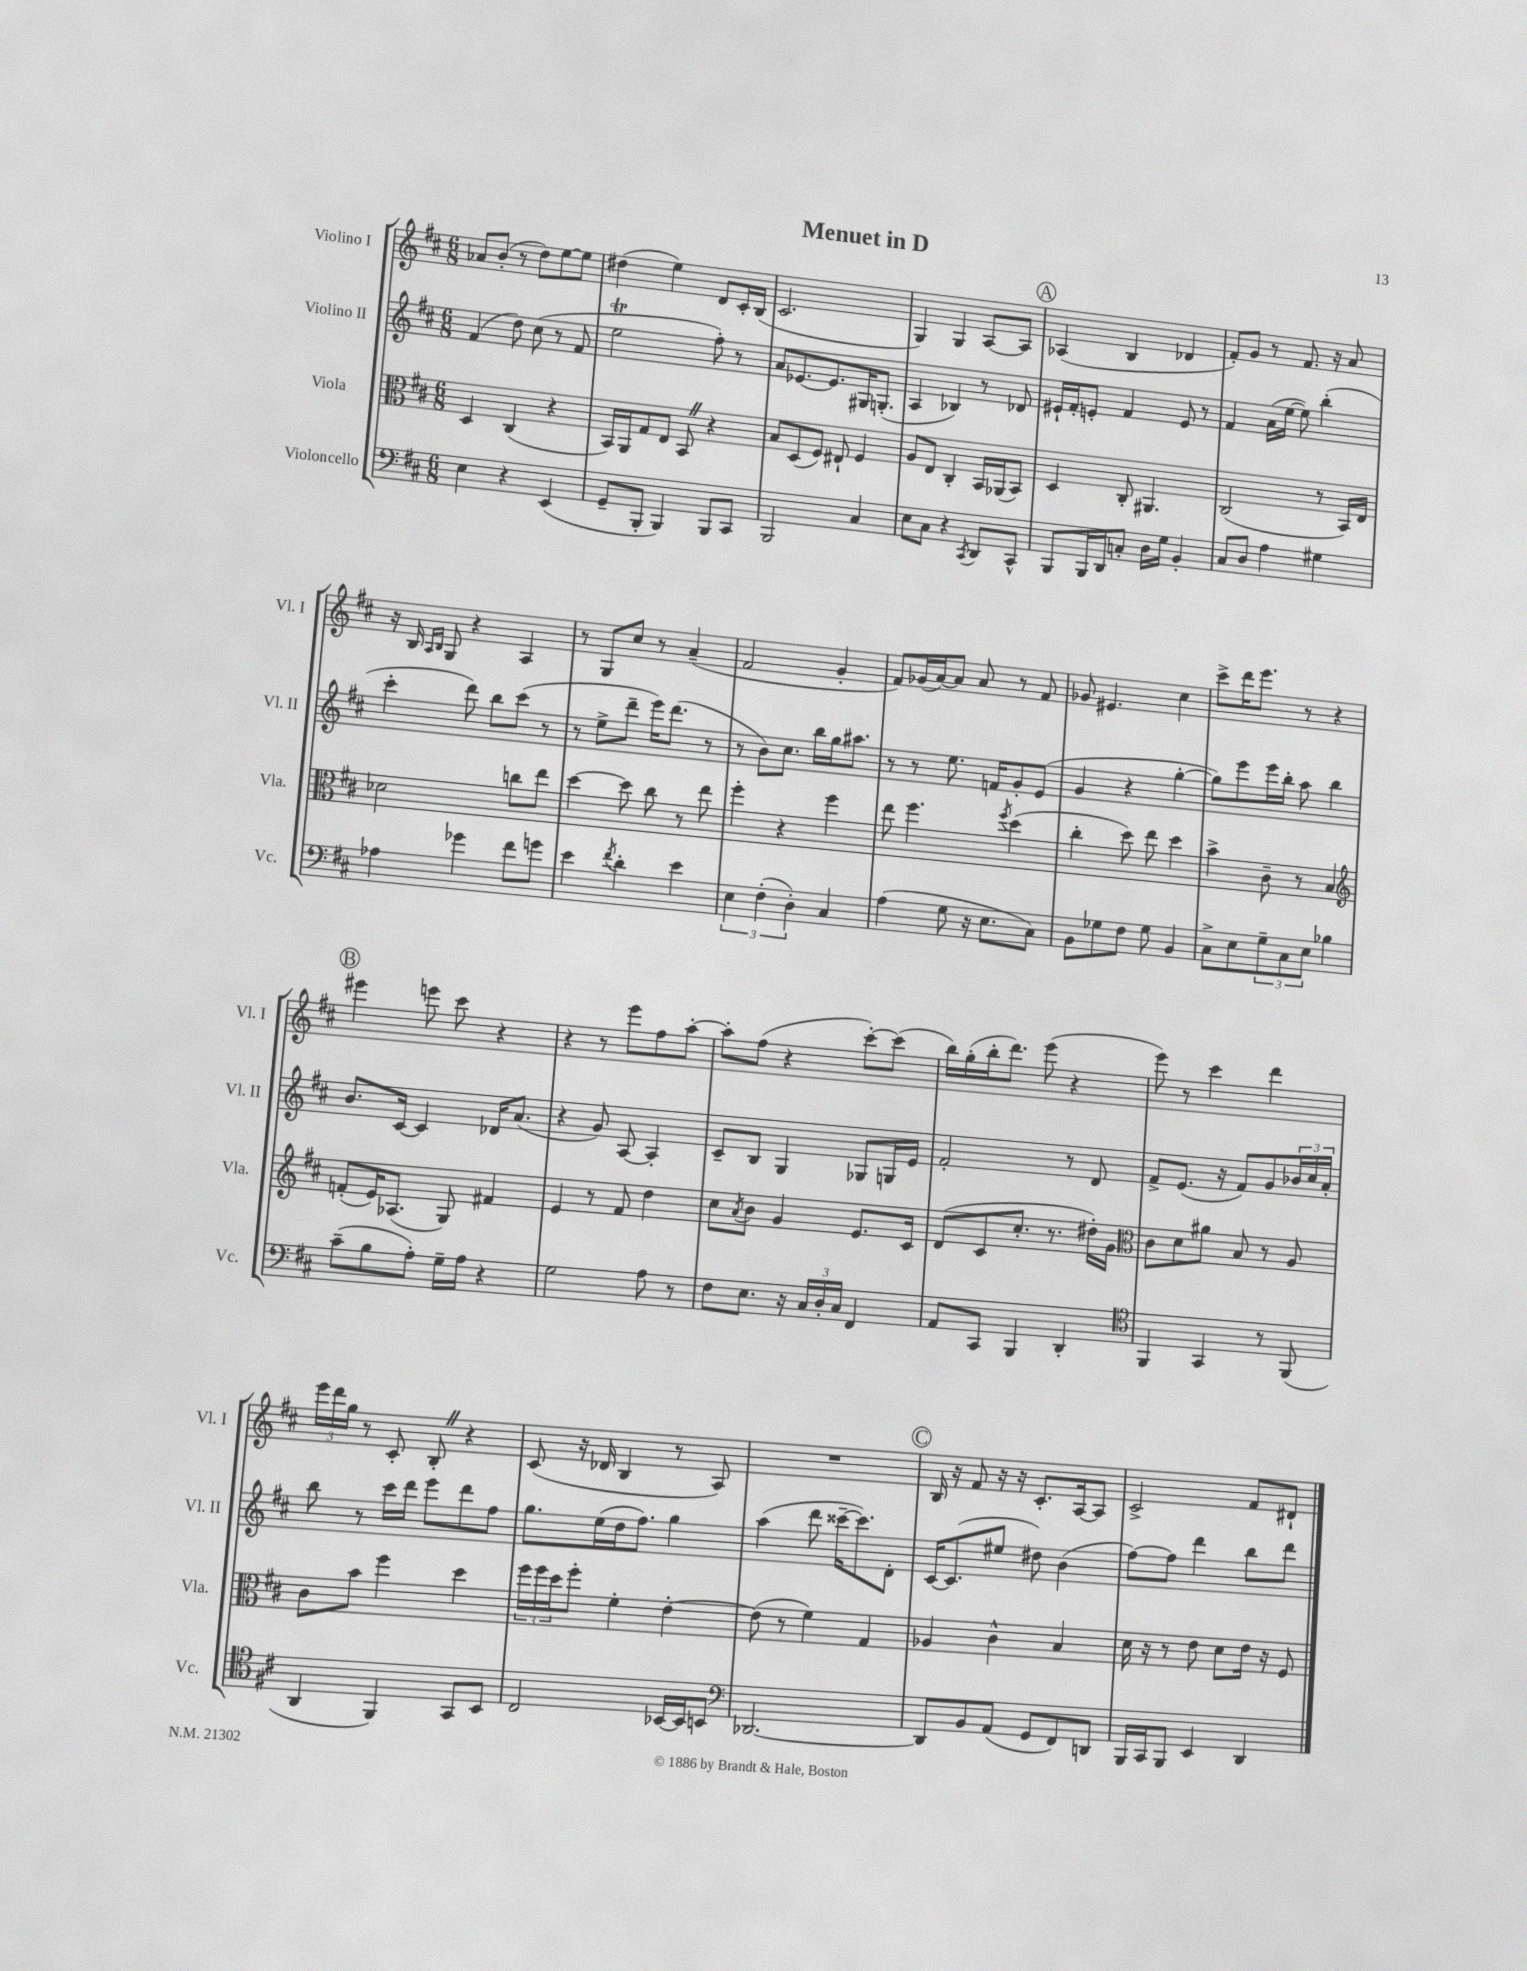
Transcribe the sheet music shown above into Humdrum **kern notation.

**kern	**kern	**kern	**kern
*staff4	*staff3	*staff2	*staff1
*clefF4	*clefC3	*clefG2	*clefG2
*k[f#c#]	*k[f#c#]	*k[f#c#]	*k[f#c#]
*M6/8	*M6/8	*M6/8	*M6/8
4E	4D	(4f#	8a-
.	.	.	(8b'
4r	(4C#	8dd)	8r
.	.	(8cc#	8dd)
(4EE	4r	8r	[8ee
.	.	8f#	8ee]
=	=	=	=
8GG~	16BB)	2ee	(4dd#
.	16AA	.	.
8BBB'	8G	.	.
4BBB)	8E	.	4ee)
.	8BB	.	.
8BBB	4r	8ff#')	8d
8CC#	.	8r	16c#'
.	.	.	(16B
=	=	=	=
2BBB	8B	8a	2.c#
.	(8D	[8.e-	.
.	8F#)	.	.
.	.	8.e-]	.
.	8E#`	.	.
4C#	4F#	16G#	.
.	.	(8.G'	.
=	=	=	=
8E	8A	4A	4G)
8C#	8E	.	.
4r	4C#'	4B-)	4G
8qCC#	.	.	.
8DD	16BB	8r	[8A
.	(16AA-	.	.
8CC#^^	8BB)	8d-	8A]
=	=	=	=
8BBB	4D	16e#`	(4A-
.	.	16f#'	.
16BBB	.	8e'	.
16DD	.	.	.
8C'	8C#'	4f#	4B
16D	4.AA#	.	.
16G	.	.	.
4BB'	.	8e	4d-
.	.	8r	.
=	=	=	=
8C#	(2C#	4f#	8f#')
8D	.	.	8g
4A	.	(16a	8r
.	.	[16ee	.
.	.	8ee])	8.f#
4G#	8r	(4bb'	.
.	.	.	16r
.	16BB)	.	8a
.	16E	.	.
=	=	=	=
4A-	2d-	4ccc#'	16r
.	.	.	16B
.	.	.	16qqA
.	.	.	16qqB
.	.	.	8G
4g-	.	8ddd)	4r
.	.	8bb	.
8f#	8cc	(8ccc#	4A
8g	8ee	8r	.
=	=	=	=
4e	[4dd	8r	8r
.	.	8ee^	8G
8qf#	.	.	.
4d'	8dd]	8ddd~	8cc#
.	8cc#	16eee)	8r
.	.	(8.ddd	.
4e	8r	.	(4a~
.	8ee	8r	.
=	=	=	=
6E	4ff#'	8r	2f#
.	.	8b)	.
(6F#'	.	.	.
.	4r	8.cc#	.
6D')	.	.	.
.	.	16bb	.
4C#	4ff#	16gg	4g'
.	.	8.aa#	.
=	=	=	=
(4A	8ee	8r	8f#)
.	4.ff#	8r	(16g-
.	.	.	[16a)
8G	.	8.ee	8a]
16r	.	.	8a
8.E	.	16f	.
.	8qff#	.	.
.	(4dd	8g'	8r
8C#)	.	(8e	8f#
=	=	=	=
8BB	4cc#'	4g	8g-
8G-	.	.	4.e#
8F#	8dd)	4r	.
8G-	8ee	.	.
4BB	4dd	[4gg'	4cc#
=	=	=	=
8C#^	4b^	8gg])	8ccc#^
8E	.	8eee	16ddd
.	.	.	8.eee
12G~	8c#~	16eee	.
.	.	16bb'	.
12C#	.	.	.
.	8r	8aa	8r
12E	.	.	.
4B-	4B	4bb	4r
=	=	=	=
*	*clefG2	*	*
(8c#~	(8f'	8.b	4eee#
8B	16e)	.	.
.	(8.A-	[16c#	.
8A')	.	4c#]	8eee
16G~	8G)	.	8ccc#
16A	.	.	.
4r	4f#	16d-	4r
.	.	(8.a	.
=	=	=	=
2G	4e	4r	4r
.	8r	8g)	8r
.	8f#	[8A	8eee
8A	4dd	4A']	8ff#
8r	.	.	[8aa'
=	=	=	=
8F#	8cc#	8c#~	8aa']
.	8qa	.	.
8.E	8b	8B	(8ff#
.	4g	4G	4r
16r	.	.	.
24C#	.	.	.
24D'	.	.	.
24C#	.	.	.
4FF#	8.e	8G-	[8ccc#')
.	.	16G	(8ccc#]
.	16c#	16e	.
=	=	=	=
8AA	(8d	2f#'	16bb)
.	.	.	(16gg'
8CC#	8c#	.	16bb'
.	.	.	8.ddd)
4BBB	8.cc#'	.	.
.	.	.	(8eee
.	8.r	.	.
4DD'	.	8r	4r
.	16dd#')	8d	.
.	16g	.	.
=	=	=	=
*clefC4	*clefC3	*	*
4FF#	8c#	8f#^	8eee)
.	8d	(8.e	8r
4GG	8a#	.	4ccc#
.	.	16r	.
.	8B	8f#)	.
8r	8r	8g	4ddd
(8FF#	8A	24b-	.
.	.	24cc#	.
.	.	24a'	.
=	=	=	=
4AA	8c#	8bb	24eee
.	.	.	24ddd
.	.	.	24gg
.	8b	8r	8r
4FF#)	4ff#	16ccc#	8c#'
.	.	16ddd	.
.	.	8eee	8B'
8GG	4dd	8ddd	4r
8BB	.	8ff#	.
=	=	=	=
2C#	24ff#	8.gg	(8c#
.	24ff#	.	.
.	24dd	.	.
.	8ff#'	.	16r
.	.	(16ee	16d-
.	4f#'	16dd	4B
.	.	8.ff#)	.
[16BB-	[4e'	4gg	8r
16BB-]	.	.	.
8BB	.	.	8A)
=	=	=	=
*clefF4	*	*	*
[2.DD-	(8e]	(4aa	2.r
.	8r	.	.
.	4f#)	8ddd	.
.	.	[16ccc##~	.
.	.	8.ccc##])	.
.	4G	.	.
.	.	8d'	.
=	=	=	=
8DD-]	4A-	[16c#	16B
.	.	(8.c#]	16r
8BB	.	.	8f#
(8AA	4c#^^	8ee#	16r
.	.	.	16r
8GG	.	8dd#)	8.c#'
8FF#)	4B	(4b	.
.	.	.	[16A
8DD	.	.	8A]
=	=	=	=
16BBB	16d	[8ff#)	2c#^
16CC#	16r	.	.
8BBB	8r	8ff#]	.
4EE	8e	4ddd	.
.	8d	.	.
4DD	16e	8bb	8f#
.	16r	.	.
.	8F#	8ddd	8d#`
==	==	==	==
*-	*-	*-	*-
